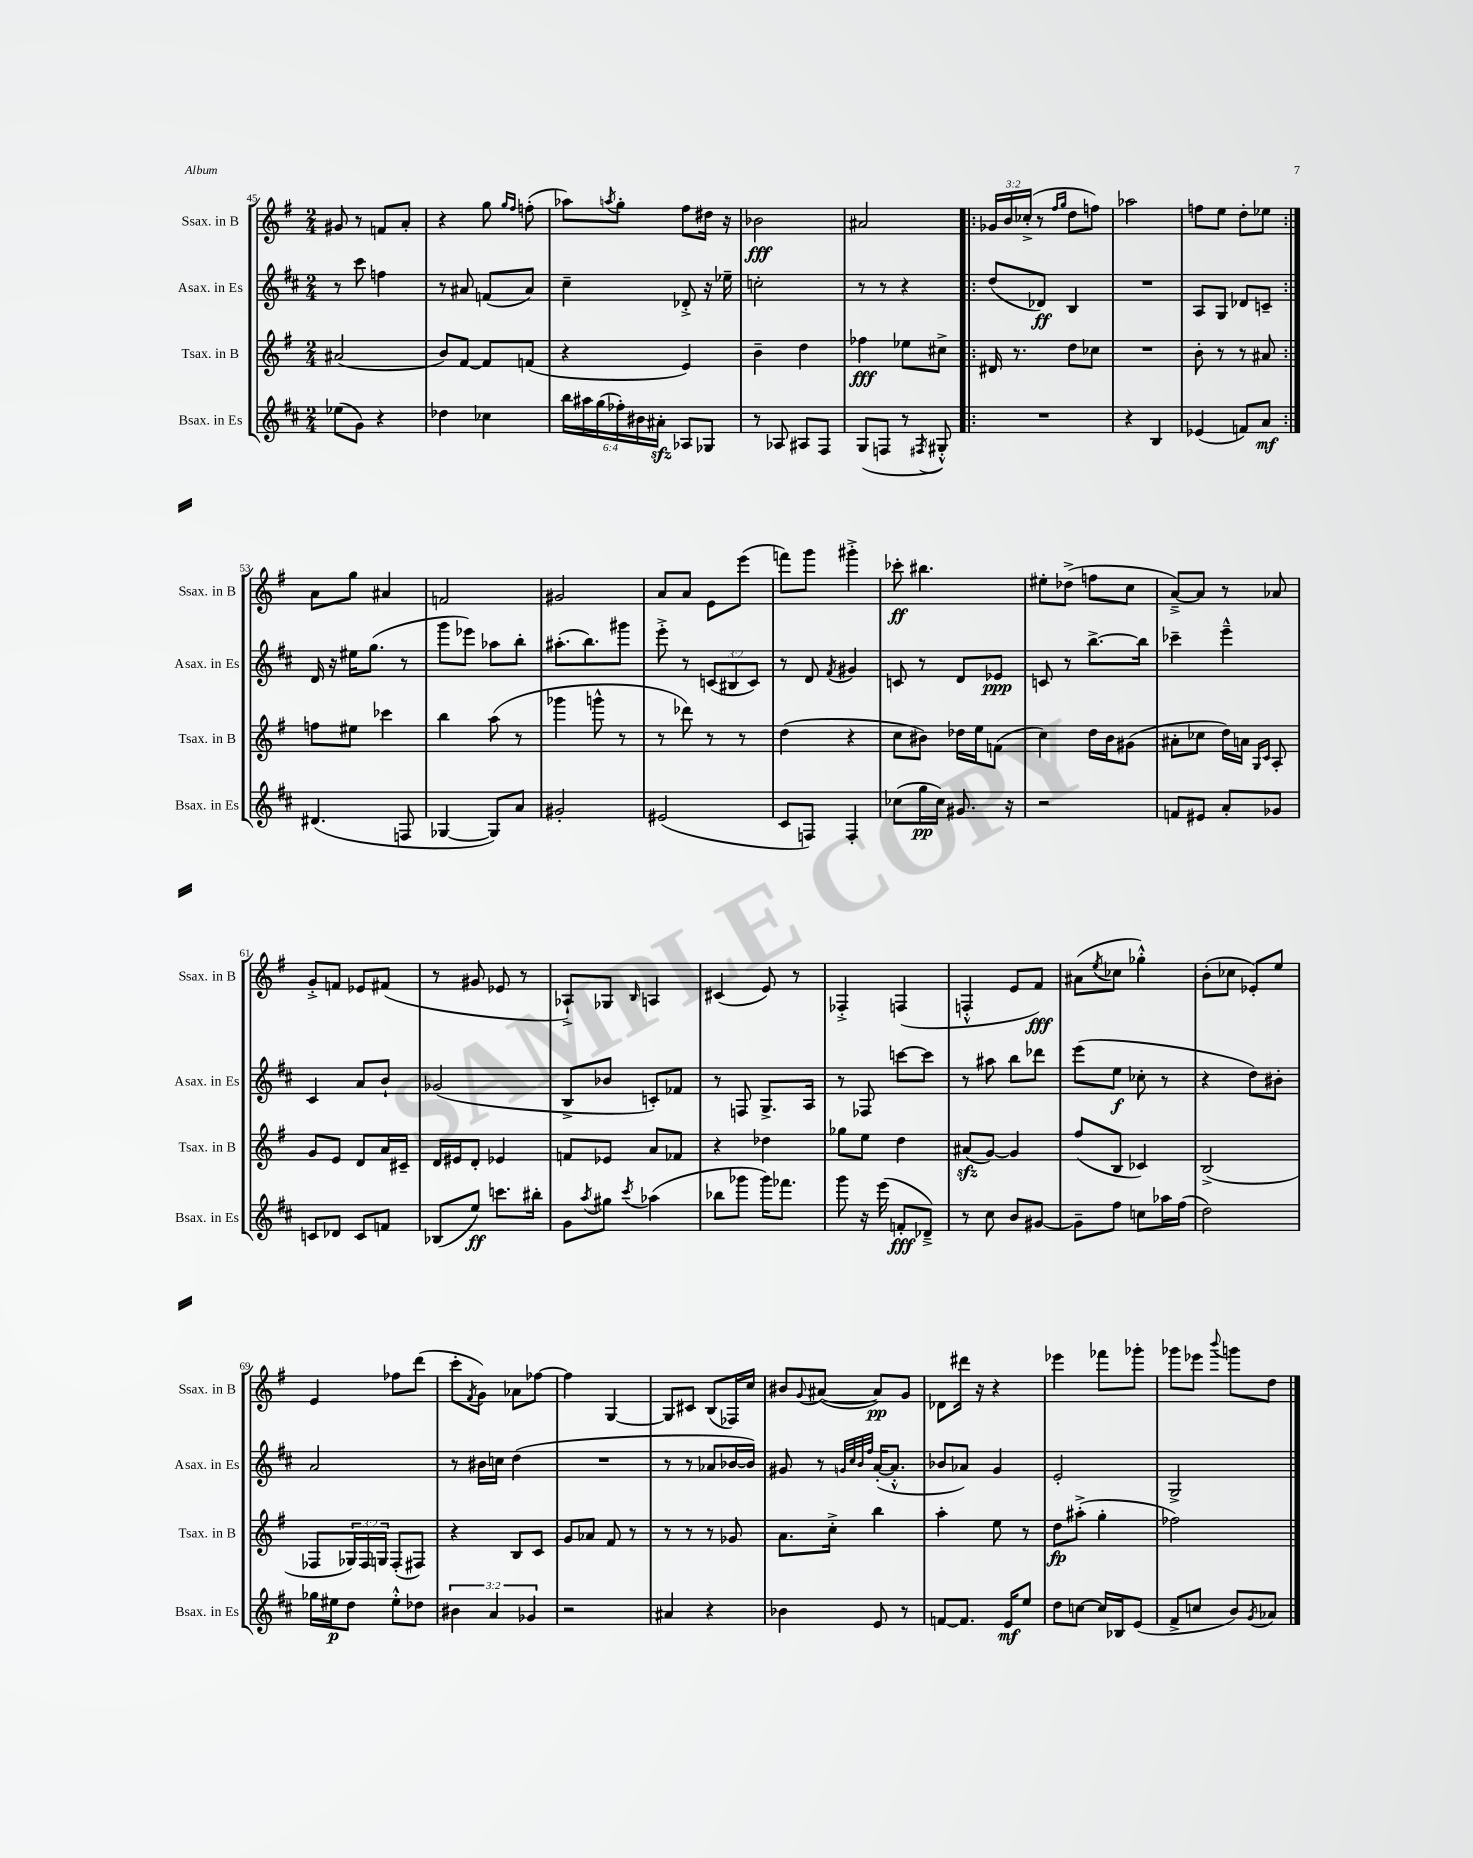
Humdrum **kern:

**kern	**dynam	**kern	**dynam	**kern	**dynam	**kern	**dynam
*part4	*part4	*part3	*part3	*part2	*part2	*part1	*part1
*staff4	*staff4	*staff3	*staff3	*staff2	*staff2	*staff1	*staff1
*I"Bsax. in Es	*	*I"Tsax. in B	*	*I"Asax. in Es	*	*I"Ssax. in B	*
*I'Bsax. in Es	*	*I'Tsax. in B	*	*I'Asax. in Es	*	*I'Ssax. in B	*
*clefG2	*	*clefG2	*	*clefG2	*	*clefG2	*
*k[f#c#]	*	*k[f#]	*	*k[f#c#]	*	*k[f#]	*
*M2/4	*	*M2/4	*	*M2/4	*	*M2/4	*
=45	=45	=45	=45	=45	=45	=45	=45
(8ee-X\L	.	(2a#X/	.	8r	.	8g#X/	.
8g\J)	.	.	.	8ccc#\	.	8r	.
4r	.	.	.	4ffn\	.	8fn/L	.
.	.	.	.	.	.	8a'/J	.
=46	=46	=46	=46	=46	=46	=46	=46
4dd-X\	.	8b/L)	.	8r	.	4r	.
.	.	[8f#/J	.	8a#X/	.	.	.
4cc-X\	.	8f#/L]	.	(8fn/L	.	8gg\	.
.	.	.	.	.	.	16qqgg/LL	.
.	.	.	.	.	.	16qqff#/JJ	.
.	.	(8fn/J	.	8a#/J)	.	(8ffn'\	.
=47	=47	=47	=47	=47	=47	=47	=47
24bb\LL	.	4r	.	4cc#~\	.	8aa-X\L)	.
24aa#X\	.	.	.	.	.	.	.
(24gg\	.	.	.	.	.	.	.
.	.	.	.	.	.	8qaan/	.
24ff-X'\)	.	.	.	.	.	8gg'\J	.
24b#X\	.	.	.	.	.	.	.
24a#Xzz'\JJ	.	.	.	.	.	.	.
8A-X/L	.	4e/)	.	8d-X'^/	.	8ff#\L	.
8G-X/J	.	.	.	16r	.	16dd#X\Jk	.
.	.	.	.	16ee-X~\	.	16r	.
=48	=48	=48	=48	=48	=48	=48	=48
8r	.	4b~\	.	2ccn'\	.	2b-X\	fff
8A-X/	.	.	.	.	.	.	.
8A#X/L	.	4dd\	.	.	.	.	.
8F#/J	.	.	.	.	.	.	.
=49	=49	=49	=49	=49	=49	=49	=49
(8G/L	.	4ff-X\	fff	8r	.	2a#X/	.
8Fn/J	.	.	.	8r	.	.	.
8r	.	8ee-X\L	.	4r	.	.	.
8qF#X/	.	.	.	.	.	.	.
8G#X'^^/)	.	8cc#X^\J	.	.	.	.	.
=50!|:	=50!|:	=50!|:	=50!|:	=50!|:	=50!|:	=50!|:	=50!|:
2r	.	16d#X/	.	(8dd/L	.	24g-X/LL	.
.	.	.	.	.	.	24b/	.
.	.	8.r	.	.	.	.	.
.	.	.	.	.	.	(24cc-X'^/JJ	.
.	.	.	.	8d-X/J)	ff	8r	.
.	.	.	.	.	.	16qqff#/LL	.
.	.	.	.	.	.	16qqgg/JJ	.
.	.	8dd\L	.	4B/	.	8dd\L	.
.	.	8cc-X\J	.	.	.	8ffn\J)	.
=51	=51	=51	=51	=51	=51	=51	=51
4r	.	2r	.	2r	.	2aa-X\	.
4B/	.	.	.	.	.	.	.
=52	=52	=52	=52	=52	=52	=52	=52
(4e-X/	.	8b'\	.	8A/L	.	8ffn\L	.
.	.	8r	.	8G/J	.	8ee\J	.
8fn/L)	.	8r	.	8d-X/L	.	8dd'\L	.
8a/J	mf	8a#X/	.	8cn~/J	.	8ee-X\J	.
!!LO:LB:g=z
=53:|!	=53:|!	=53:|!	=53:|!	=53:|!	=53:|!	=53:|!	=53:|!
(4.d#X/	.	8ffn\L	.	16d/	.	8a\L	.
.	.	.	.	16r	.	.	.
.	.	8ee#X\J	.	16ee#X\KL	.	8gg\J	.
.	.	.	.	(8.gg\J	.	.	.
.	.	4ccc-X\	.	.	.	4a#X/	.
8Fn/	.	.	.	8r	.	.	.
=54	=54	=54	=54	=54	=54	=54	=54
[4G-X/	.	4bb\	.	8ggg\L	.	2fn/	.
.	.	.	.	8eee-X\J)	.	.	.
8G-/L])	.	(8aa\	.	8aa-X\L	.	.	.
8a/J	.	8r	.	8bb'\J	.	.	.
=55	=55	=55	=55	=55	=55	=55	=55
2g#X'/	.	4ggg-X\	.	(8.aa#X'\L	.	2g#X/	.
.	.	.	.	8.bb\)	.	.	.
.	.	8gggn^^\	.	.	.	.	.
.	.	8r	.	8ggg#X\J	.	.	.
=56	=56	=56	=56	=56	=56	=56	=56
(2e#X/	.	8r	.	8eee'^\	.	8a/L	.
.	.	8ddd-X\)	.	8r	.	8a/J	.
.	.	8r	.	(12cn/L	.	8e\L	.
.	.	.	.	12B#X/	.	.	.
.	.	8r	.	.	.	(8eee\J	.
.	.	.	.	12c/J)	.	.	.
=57	=57	=57	=57	=57	=57	=57	=57
8c#/L	.	(4dd\	.	8r	.	8fffn\L)	.
8Fn/J)	.	.	.	8d/	.	8ggg\J	.
.	.	.	.	8qf#/	.	.	.
4F'/	.	4r	.	4g#X/	.	4ggg#X'^\	.
=58	=58	=58	=58	=58	=58	=58	=58
(8cc-X\L	.	8cc\L	.	8cn/	.	8ccc-X'\	ff
16gg\L	pp	8b#X\J)	.	8r	.	4.bb#X\	.
16cc-\JJ)	.	.	.	.	.	.	.
8.g#X/	.	16dd-X\LL	.	8d/L	.	.	.
.	.	16ee\J	.	.	.	.	.
.	.	(8fn\J	.	8e-X/J	ppp	.	.
16r	.	.	.	.	.	.	.
=59	=59	=59	=59	=59	=59	=59	=59
2r	.	4cc\)	.	8cn/	.	8ee#X'\L	.
.	.	.	.	8r	.	(8dd-X^\J	.
.	.	16dd\LL	.	[8.bb^\L	.	8ffn\L	.
.	.	16b\J	.	.	.	.	.
.	.	(8g#X\J	.	.	.	8cc\J	.
.	.	.	.	16bb\Jk]	.	.	.
=60	=60	=60	=60	=60	=60	=60	=60
8fn/L	.	8a#X'\L	.	4ccc-X~\	.	[8a~^/L)	.
8e#X/J	.	8cc-X\J	.	.	.	8a/J]	.
8a'/L	.	16dd\LL)	.	4eee~^^\	.	8r	.
.	.	16an\JJ	.	.	.	.	.
.	.	16qqG/LL	.	.	.	.	.
.	.	16qqc/JJ	.	.	.	.	.
8g-X/J	.	8A'/	.	.	.	8a-X/	.
!!LO:LB:g=z
=61	=61	=61	=61	=61	=61	=61	=61
8cn/L	.	8g/L	.	4c#/	.	8g'^/L	.
8d-X/J	.	8e/J	.	.	.	8fn/J	.
8c/L	.	8d/L	.	8a/L	.	8e-X/L	.
8fn/J	.	16a/L	.	8b`/J	.	(8f#X/J	.
.	.	16c#X~/JJ	.	.	.	.	.
=62	=62	=62	=62	=62	=62	=62	=62
(8B-X/L	.	16d/LL	.	(2g-X/	.	8r	.
.	.	16e#X/J	.	.	.	.	.
8ee/J)	ff	8d'/J	.	.	.	8g#X/	.
8.cccn\L	.	4e-X/	.	.	.	8e-X/	.
.	.	.	.	.	.	8r	.
16bb#X'\Jk	.	.	.	.	.	.	.
=63	=63	=63	=63	=63	=63	=63	=63
8g\L	.	8fn/L	.	8B^/L	.	8A-X`^/L)	.
8qaa/	.	.	.	.	.	.	.
8gg#X\J	.	8e-X/J	.	8b-X/J	.	8G-X/J	.
8qccc#/	.	.	.	.	.	16qqB/	.
(4aa-X\	.	8a/L	.	8cn'/L)	.	4An/	.
.	.	8f-X/J	.	8f-X/J	.	.	.
=64	=64	=64	=64	=64	=64	=64	=64
8bb-X\L	.	4r	.	8r	.	(4c#X/	.
8ggg-X\J	.	.	.	8Fn/	.	.	.
16ggg-\KL)	.	4dd-X\	.	8.G^/L	.	8e/)	.
8.fff-X\J	.	.	.	.	.	.	.
.	.	.	.	.	.	8r	.
.	.	.	.	16A/Jk	.	.	.
=65	=65	=65	=65	=65	=65	=65	=65
8ggg\	.	8gg-X\L	.	8r	.	4F-X'^/	.
16r	.	8ee\J	.	8F-X/	.	.	.
(16eee\	.	.	.	.	.	.	.
8fn'/L	fff	4dd\	.	[8cccn\L	.	(4Fn/	.
8d-X~^/J)	.	.	.	8ccc\J]	.	.	.
=66	=66	=66	=66	=66	=66	=66	=66
8r	.	(8a#Xzz/L	.	8r	.	4Fn'^^/	.
8cc#\	.	[8g/J)	.	8aa#X\	.	.	.
8b/L	.	4g/]	.	8bb\L	.	8e/L	.
[8g#X/J	.	.	.	8ddd-X\J	.	8f#/J)	fff
=67	=67	=67	=67	=67	=67	=67	=67
8g#~\L]	.	(8ff#/L	.	(8eee\L	.	(8a#X\L	.
.	.	.	.	.	.	8qee/	.
8ff#\J	.	8B/J	.	8ee\J	f	8cc-X\J	.
8ccn\L	.	4c-X/)	.	8cc-X'\	.	4gg-X'^^\)	.
16aa-X\L	.	.	.	8r	.	.	.
(16ff#\JJ	.	.	.	.	.	.	.
=68	=68	=68	=68	=68	=68	=68	=68
2dd\)	.	(2B^/	.	4r	.	(8b'\L	.
.	.	.	.	.	.	8cc-X\J	.
.	.	.	.	8dd\L)	.	8e-X'/L)	.
.	.	.	.	8b#X'\J	.	8ee/J	.
!!LO:LB:g=z
=69	=69	=69	=69	=69	=69	=69	=69
16gg-X\LL	.	8F-X/L	.	2a/	.	4e/	.
16ee#X\J	p	.	.	.	.	.	.
8dd\J	.	24G-X/L)	.	.	.	.	.
.	.	24F-/	.	.	.	.	.
.	.	24Gn/JJ	.	.	.	.	.
8ee#'^^\L	.	(8F-'/L	.	.	.	8ff-X\L	.
8dd-X\J	.	8F#X/J)	.	.	.	(8ddd\J	.
=70	=70	=70	=70	=70	=70	=70	=70
6b#X\	.	4r	.	8r	.	8ccc'\L	.
.	.	.	.	.	.	8qf#/	.
.	.	.	.	16b#X\LL	.	8g\J)	.
6a/	.	.	.	.	.	.	.
.	.	.	.	16ccn\JJ	.	.	.
.	.	8B/L	.	(4dd\	.	8a-X\L	.
6g-X/	.	.	.	.	.	.	.
.	.	8c/J	.	.	.	[8ff-X\J	.
=71	=71	=71	=71	=71	=71	=71	=71
2r	.	8g/L	.	2r	.	4ff-\]	.
.	.	8a-X/J	.	.	.	.	.
.	.	8f#/	.	.	.	[4G/	.
.	.	8r	.	.	.	.	.
=72	=72	=72	=72	=72	=72	=72	=72
4a#X/	.	8r	.	8r	.	8G/L]	.
.	.	8r	.	8r	.	8c#X/J	.
4r	.	8r	.	8a-X/L	.	(8B/L	.
.	.	8g-X/	.	[16b-X/L	.	16F-X/L)	.
.	.	.	.	16b-/JJ])	.	16cc/JJ	.
=73	=73	=73	=73	=73	=73	=73	=73
4b-X\	.	8.a\L	.	8g#X/	.	8b#X/L	.
.	.	.	.	.	.	8qqg/	.
.	.	.	.	8r	.	([8a#X/J	.
.	.	16cc'^\Jk	.	.	.	.	.
.	.	.	.	32qqgn/LLL	.	.	.
.	.	.	.	32qqcc#/	.	.	.
.	.	.	.	32qqb/	.	.	.
.	.	.	.	32qqff#/JJJ	.	.	.
8e/	.	4bb\	.	([16a'/KL	.	8a#/L])	pp
.	.	.	.	8.a'^^/J]	.	.	.
8r	.	.	.	.	.	8g/J	.
=74	=74	=74	=74	=74	=74	=74	=74
[8fn/L	.	4aa'\	.	8b-X/L	.	8d-X\L	.
8.f/J]	.	.	.	8a-X/J)	.	16ddd#X\Jk	.
.	.	.	.	.	.	16r	.
.	.	8ee\	.	4g/	.	4r	.
16e/KL	mf	.	.	.	.	.	.
8ee/J	.	8r	.	.	.	.	.
=75	=75	=75	=75	=75	=75	=75	=75
8dd\L	.	8dd\L	fp	2e'/	.	4eee-X\	.
[8ccn\J	.	(8aa#X'^\J	.	.	.	.	.
16cc/LL]	.	4gg'\	.	.	.	8fff-X\L	.
16B-X/J	.	.	.	.	.	.	.
(8e/J	.	.	.	.	.	8ggg-X'\J	.
=76	=76	=76	=76	=76	=76	=76	=76
8f#^/L	.	2ff-X\)	.	2G^/	.	8ggg-X\L	.
8ccn/J	.	.	.	.	.	8eee-X\J	.
.	.	.	.	.	.	8qqbbb/	.
8b/L)	.	.	.	.	.	8gggn\L	.
8qg/	.	.	.	.	.	.	.
8a-X/J	.	.	.	.	.	8dd\J	.
==	==	==	==	==	==	==	==
*-	*-	*-	*-	*-	*-	*-	*-
